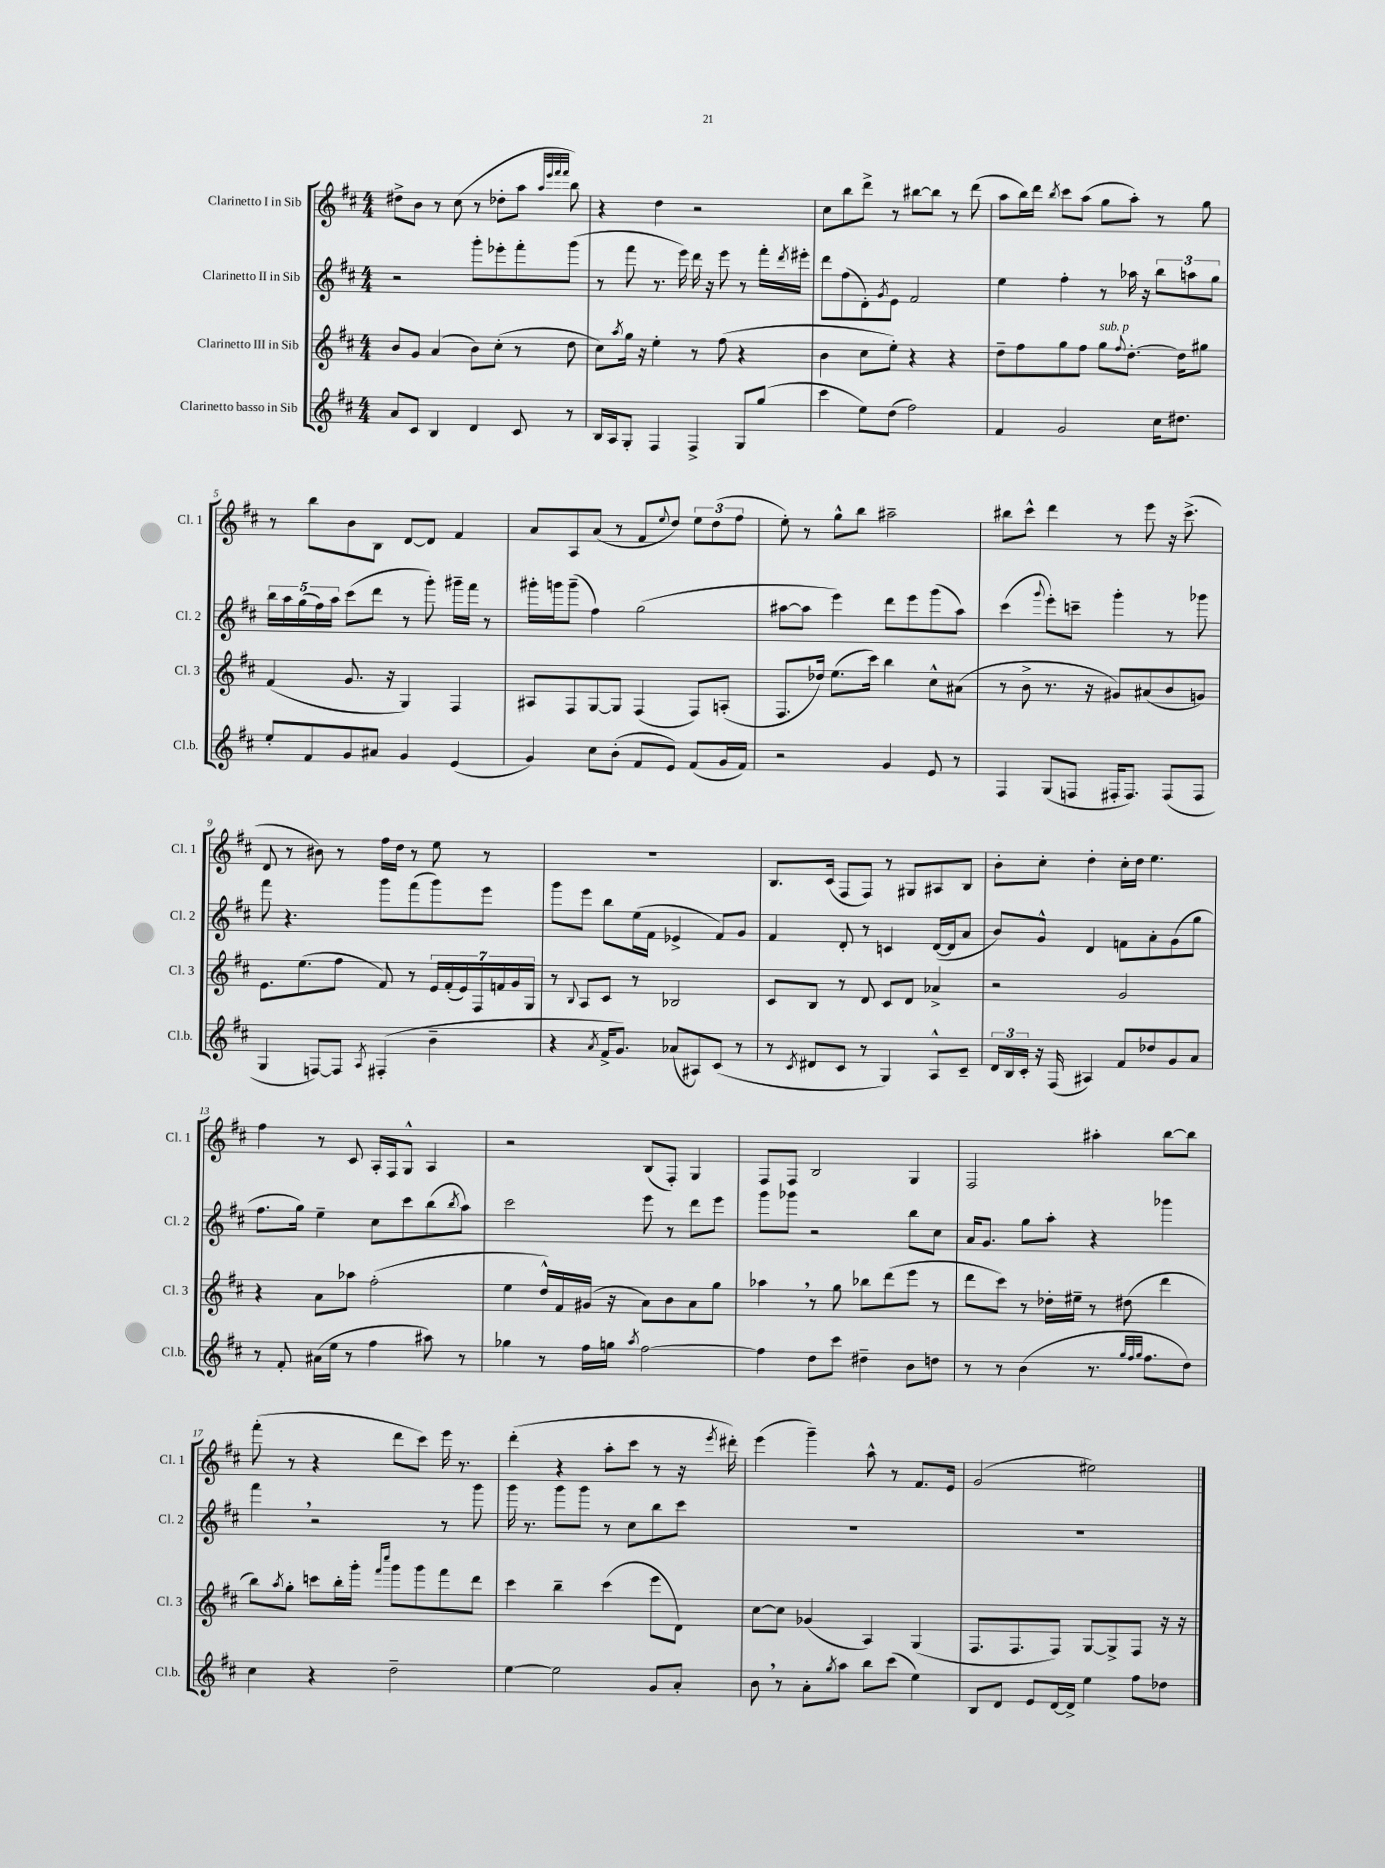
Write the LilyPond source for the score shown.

<<
\new StaffGroup <<
\new Staff = "s0" \with { instrumentName = "Clarinetto I in Sib" shortInstrumentName = "Cl. 1" } {
    \clef treble \key d \major \numericTimeSignature \time 4/4
    dis''8-> b'8 r8 cis''8( r8 des''8-. a''8 \grace { a''32 e'''32 fis'''32 fis'''32 } b''8) |
    r4 d''4 r2 |
    cis''8 b''8 d'''8-> r8 bis''8~ bis''8 r8 d'''8( |
    a''8 b''16) d'''16 \acciaccatura { b''8 } cis'''8 a''8( g''8 a''8-.) r8 g''8 |
    r8 b''8 b'8 b8 d'8~ d'8 fis'4 |
    a'8 a8 a'8( r8 fis'8 \appoggiatura { e''8 } d''8) \tuplet 3/2 { e''8 d''8( fis''8 } |
    e''8-.) r8 g''8-^ b''8 ais''2-- |
    bis''8 cis'''8-^ d'''4 r8 e'''8 r16 cis'''8.->( |
    d'8 r8 bis'8) r8 fis''16 d''16 r8 e''8 r8 |
    R1 |
    b8. cis'16( fis8 fis8) r8 gis8 ais8 b8 |
    b'8-. cis''8-. d''4-. cis''16-. d''16 e''4. |
    fis''4 r8 cis'8 a16-. fis16 g8-^ a4 |
    r2 b8( fis8-.) g4 |
    fis8 fis8 b2 g4 |
    fis2 ais''4-. b''8~ b''8 |
    fis'''8-.( r8 r4 d'''8 cis'''8) e'''16 r8. |
    d'''4-.( r4 a''8-. cis'''8 r8 r16 \acciaccatura { e'''8 } dis'''16-.) |
    e'''4( g'''4--) a''8-^ r8 fis'8. e'16 |
    g'2( eis''2) \bar "|." |
}
\new Staff = "s1" \with { instrumentName = "Clarinetto II in Sib" shortInstrumentName = "Cl. 2" } {
    \clef treble \key d \major \numericTimeSignature \time 4/4
    r2 g'''8-. ees'''8-. fis'''8-. g'''8( |
    r8 fis'''8 r8. e'''16) d'''16 r16 e'''8 r8 fis'''16-. \acciaccatura { d'''8 } eis'''16-. |
    d'''8 fis''8( d'8-.) \acciaccatura { g'8 } e'8 fis'2 |
    e''4 fis''4-. r8 aes''16 r16 \tuplet 3/2 { b''8 a''8 g''8 } |
    \tuplet 5/4 { b''16 a''16 g''16( fis''16) a''16 } cis'''8( d'''8 r8 g'''8-.) gis'''16-- fis'''16 r8 |
    gis'''16-. g'''16 g'''8--( fis''4) g''2( |
    ais''8~ ais''8 e'''4) d'''8 e'''8 g'''8( ais''8) |
    cis'''4( \appoggiatura { g'''8 } e'''8-.) c'''8-- g'''4-. r8 ges'''8 |
    fis'''8 r4. g'''8 fis'''8( g'''8) e'''8 |
    g'''8 e'''8 b''8 e''16( fis'16 ees'4-> fis'8) g'8 |
    fis'4 d'8-. r8 c'4 d'16~( d'16 a'8 |
    b'8) g'8-^ d'4 f'8 a'8-. g'8( g''8 |
    fis''8. g''16) e''4-- cis''8 cis'''8 b''8( \acciaccatura { b''8 } a''8) |
    cis'''2 e'''8 r8 d'''8 e'''8 |
    g'''8 ges'''8 r2 b''8 cis''8 |
    a'16 g'8. g''8 a''8-. r4 ges'''4 |
    fis'''4 \breathe r2 r8 g'''8 |
    g'''16 r8. g'''8 g'''8 r8 cis''8 b''8 cis'''8 |
    R1 |
    R1 \bar "|." |
}
\new Staff = "s2" \with { instrumentName = "Clarinetto III in Sib" shortInstrumentName = "Cl. 3" } {
    \clef treble \key d \major \numericTimeSignature \time 4/4
    b'8 g'8 a'4( b'8) cis''8-.( r8 d''8 |
    cis''8) \acciaccatura { a''8 } g''16 r16 e''4-. r8 fis''8( r4 |
    b'4 cis''8 e''8-.) r4 r4 |
    d''8-- fis''8 g''8 fis''8 g''8^\markup { \italic "sub. p" } \appoggiatura { fis''8 } d''8.~-. d''16 gis''8 |
    fis'4( g'8. r16 g4) fis4 |
    ais8 fis8 g8~ g8 fis4( fis8) a8-.( |
    fis8. des''16) e''8.( cis'''16) b''4 cis''8-^ ais'8( |
    r8 b'8-> r8. r16 gis'8) ais'8( b'8 g'8) |
    e'8. e''8.( fis''8 fis'8) r8 \tuplet 7/4 { e'16 fis'16-.( e'16) fis16 f'16 g'16 g16 } |
    r8 \appoggiatura { b8 } a8 cis'8 r8 bes2 |
    cis'8 b8 r8 d'8 cis'8 d'8 aes'4-> |
    r2 g'2 |
    r4 a'8 aes''8 fis''2-.( |
    e''4 d''16-^) fis'16 gis'16( r16 a'8) b'8 a'8 g''8 |
    aes''4 \breathe r8 g''8 bes''8 d'''8( e'''8 r8 |
    d'''8 cis'''8) r8 des''16-. eis''16-- r8 dis''8( d'''4 |
    b''8) \acciaccatura { a''8 } g''8-. c'''8 b''16-. g'''16-. \grace { fis'''16 cis''''16 } g'''8 g'''8 fis'''8 d'''8 |
    cis'''4 b''4-- cis'''4( e'''8 d'8) |
    cis''8~ cis''8 ges'4( a4) g4( |
    fis8. fis8. fis8) g8~ g8-> fis8 r16 r16 \bar "|." |
}
\new Staff = "s3" \with { instrumentName = "Clarinetto basso in Sib" shortInstrumentName = "Cl.b." } {
    \clef treble \key d \major \numericTimeSignature \time 4/4
    a'8 cis'8 b4 d'4 cis'8 r8 |
    b16 a16 g8-. fis4 fis4-> g8 g''8( |
    cis'''4 e''8) d''8( fis''2) |
    fis'4 g'2 cis''16 dis''8. |
    e''8-. fis'8 g'8 ais'8 g'4 e'4( |
    g'4) cis''8 b'8-.( fis'8 e'8) fis'8( g'16 fis'16) |
    r2 g'4 e'8 r8 |
    fis4 g8( f8 fis16-. fis8.) fis8( fis8 |
    g4 f8~) f8 \acciaccatura { a8 } fis4-.( b'4-- |
    r4 \acciaccatura { a'8 } fis'16-> g'8.) aes'8( ais8) cis'8( r8 |
    r8 \acciaccatura { cis'8 } dis'8 cis'8 r8 g4) a8-^ cis'8-- |
    \tuplet 3/2 { d'16 b16 cis'16-. } r16 fis16( ais4) fis'8 des''8 g'8 a'8 |
    r8 fis'8-. ais'16( e''16 r8 fis''4 ais''8) r8 |
    ges''4 r8 fis''16 g''16 \acciaccatura { a''8 } fis''2~ |
    fis''4 d''8 cis'''8 dis''4-- b'8 d''8 |
    r8 r8 b'4( r8. \grace { g''32 fis''32 g''32 } fis''8. d''8) |
    cis''4 r4 d''2-- |
    e''4~ e''2 g'8 a'8-. |
    b'8 \breathe r8 a'8-. \acciaccatura { g''8 } a''8 b''8 cis'''8( e''4) |
    b8 d'8 e'8 d'16~ d'16-> e''4 fis''8 des''8 \bar "|." |
}
>>
>>
